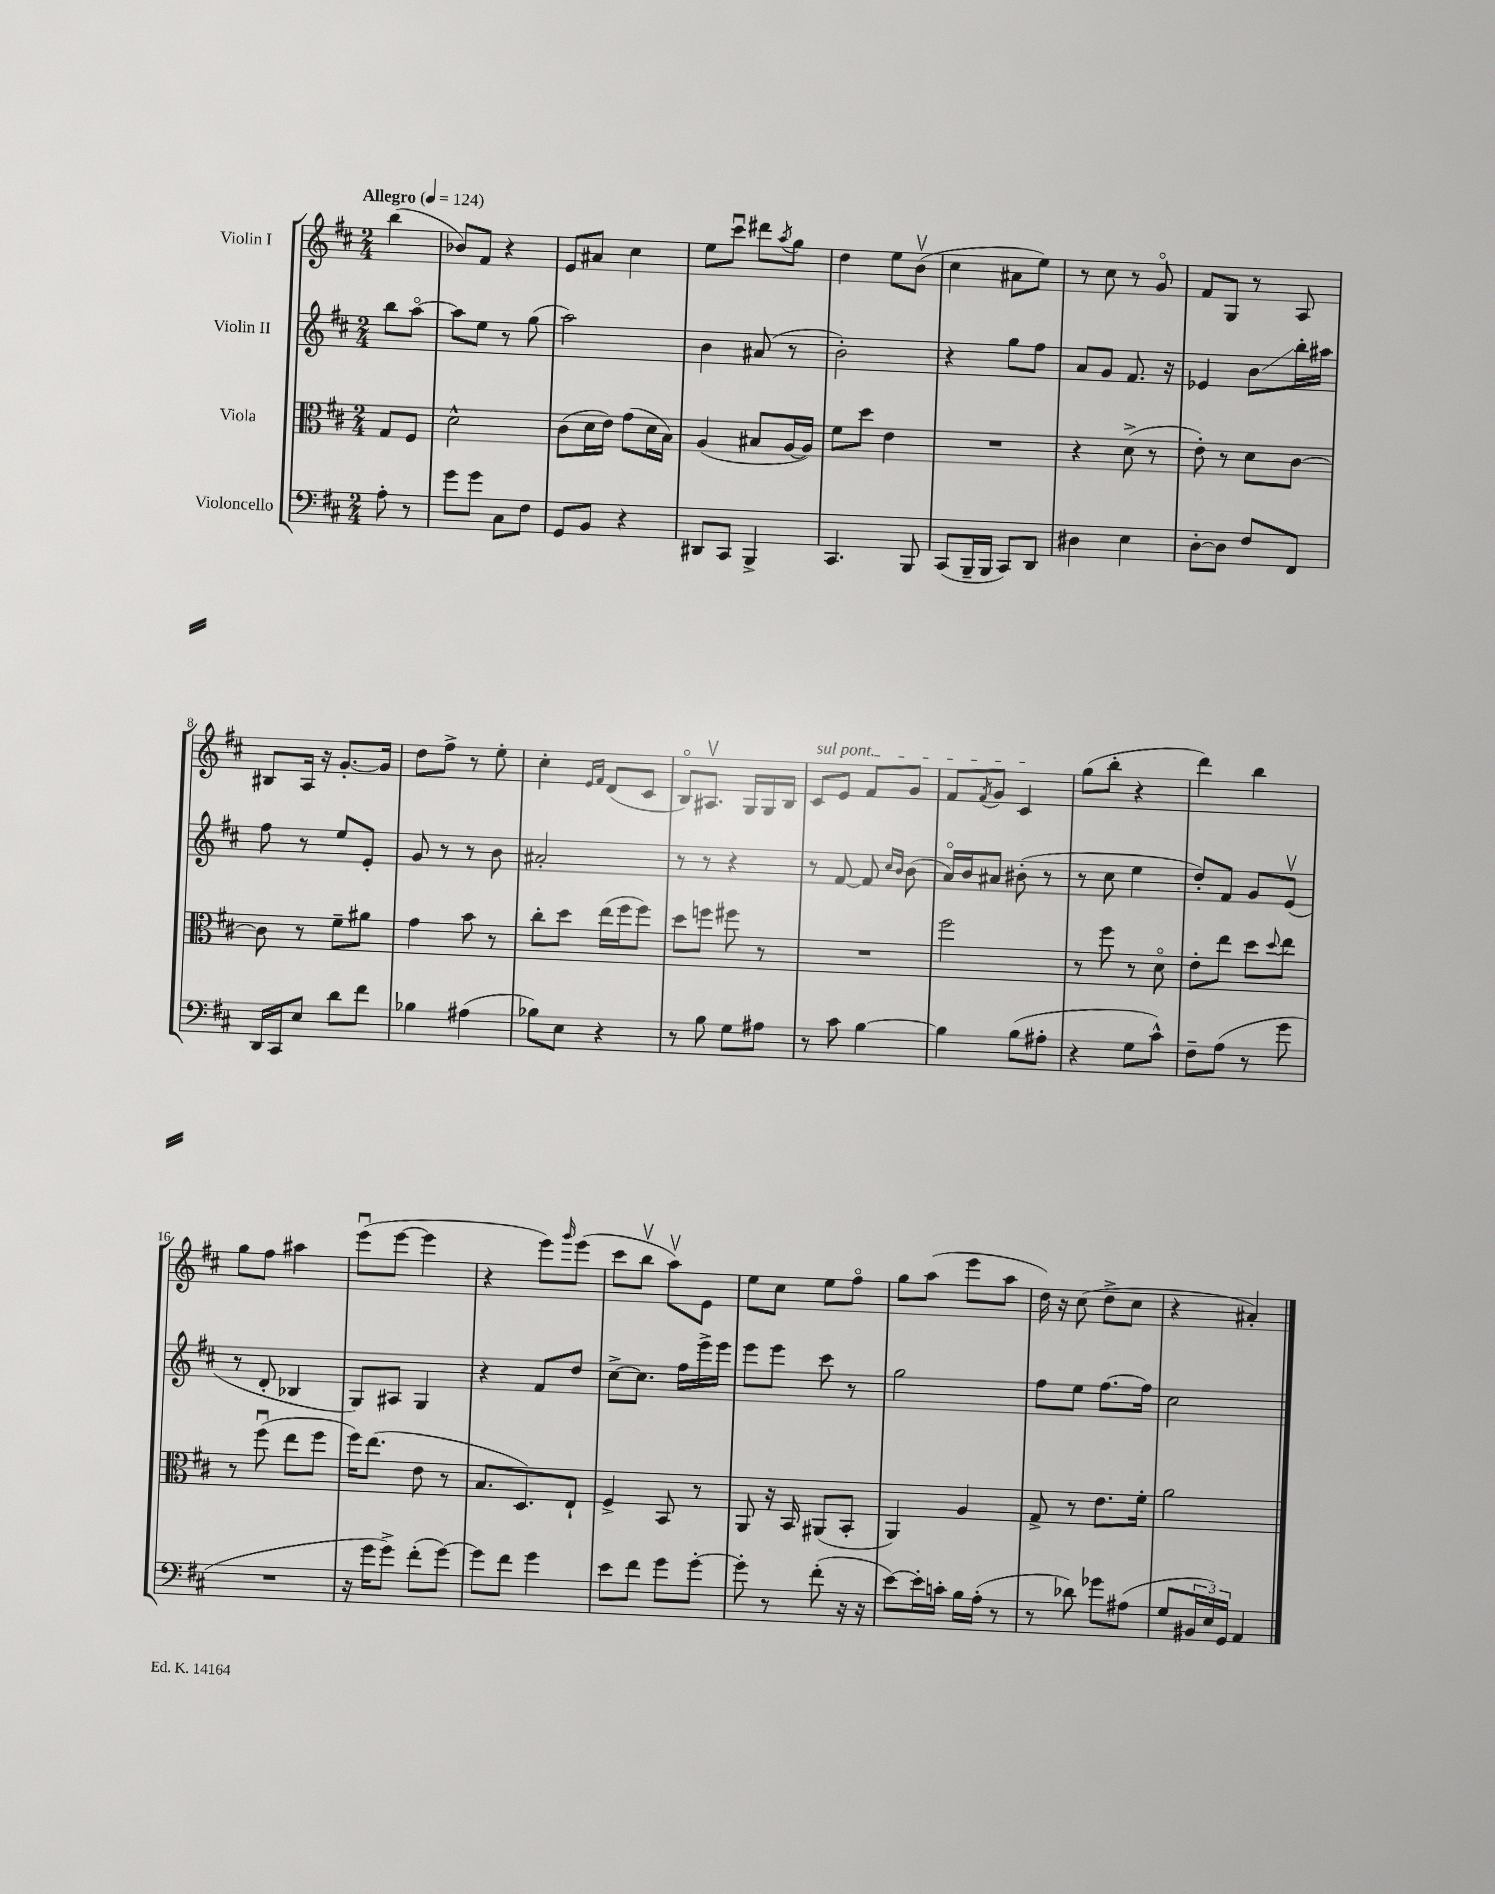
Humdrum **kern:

**kern	**kern	**kern	**kern
*staff4	*staff3	*staff2	*staff1
*clefF4	*clefC3	*clefG2	*clefG2
*k[f#c#]	*k[f#c#]	*k[f#c#]	*k[f#c#]
*M2/4	*M2/4	*M2/4	*M2/4
*MM124	*MM124	*MM124	*MM124
8A'	8G	8bb	(4bb
8r	8F#	[8aao	.
=	=	=	=
8g	2d^^	8aa]	8b-)
8g	.	8ee	8f#
8C#	.	8r	4r
8F#	.	(8gg	.
=	=	=	=
8GG	(8c#	2aa)	8e
8BB	16d	.	8a#
.	16e)	.	.
4r	(8g	.	4cc#
.	16d	.	.
.	16B)	.	.
=	=	=	=
8DD#	(4A	4b	8ee
8CC#	.	.	8ccc#u
4BBB^	8B#	(8a#	8ddd#
.	.	.	8qaa
.	[16A	8r	8gg
.	16A])	.	.
=	=	=	=
4.CC#	8f#	2b')	4dd
.	8dd	.	.
.	4e	.	8ee
8BBB	.	.	(8bv
=	=	=	=
(8CC#	2r	4r	4cc#
16BBB~	.	.	.
16BBB	.	.	.
8CC#)	.	8gg	8a#
8DD	.	8ff#	8ee)
=	=	=	=
4D#	4r	8a	8r
.	.	8g	8cc#
4E	(8d^	8.f#	8r
.	8r	.	8go
.	.	16r	.
=	=	=	=
[8D'	8e')	4e-	8f#
8D]	8r	.	8G
8F#	8d	8b	8r
8FF#	[8c#	16bb'	8A
.	.	16aa#	.
=	=	=	=
16DD	8c#]	8ff#	8B#
16CC#	.	.	.
8E	8r	8r	16A
.	.	.	16r
8d	8f#~	8ee	[8.g'
8f#	8a#	8e'	.
.	.	.	16g]
=	=	=	=
4B-	4g	8g	8dd
.	.	8r	8ff#^
(4A#	8b	8r	8r
.	8r	8b	8ee'
=	=	=	=
8B-)	8cc#'	2a#'	4cc#'
8E	8dd	.	.
.	.	.	16qqe
.	.	.	16qqf#
4r	(16ee	.	(8d
.	16ff#	.	.
.	8ff#)	.	8c#
=	=	=	=
8r	8dd	8r	8Bo)
8B	8ff	8r	8.A#v
8G	8ff#	4r	.
.	.	.	16G
8A#	8r	.	16G
.	.	.	16B
=	=	=	=
8r	2r	8r	8c#
8c#	.	[8f#	8e
[4B	.	8f#]	8f#
.	.	16qqcc#	.
.	.	16qqb	.
.	.	(8b	8g
=	=	=	=
4B]	2ff#	16ao)	8f#
.	.	16b	.
.	.	.	8qf#
.	.	8a#	8g
(8B	.	(8b#'	4c#
8A#'	.	8r	.
=	=	=	=
4r	8r	8r	(8gg
.	8ff#	8cc#	8bb'
8G	8r	4ee	4r
8c#^^)	8do	.	.
=	=	=	=
8F#~	8e'	8dd')	4ddd)
(8A	8ee	8f#	.
8r	8dd	8g	4bb
.	8qqdd	.	.
8g	8ee	(8ev	.
=	=	=	=
2r	8r	8r	8gg
.	(8ff#u	8d'	8ff#
.	8ee	4B-	4aa#
.	8ff#	.	.
=	=	=	=
16r	16ff#)	8G)	(8eeeu
16g	(8.ee	.	.
8g^)	.	8A#	[8eee
(8f#'	8e	4G	4eee]
[8g)	8r	.	.
=	=	=	=
8g]	8.B	4r	4r
8f#	.	.	.
.	8.D)	.	.
4g	.	8f#	8eee)
.	.	.	16qqggg
.	8E`	8dd	(8eee
=	=	=	=
8e	4F#^	[8cc#^	8ccc#
8f#	.	8.cc#]	8bbv
8g	8BB	.	8aav)
.	.	16ff#	.
[8g'	8r	16eee^	8e
.	.	16eee	.
=	=	=	=
8g']	8AA	8eee	8ee
8r	16r	8eee	8cc#
.	16BB	.	.
(8f#'	(8AA#	8ccc#	8ee
16r	8BB'	8r	8ff#o
16r	.	.	.
=	=	=	=
[8e)	4AA)	2gg	8gg
16e']	.	.	(8aa
16c'	.	.	.
16B	4A	.	8eee
(16A'	.	.	.
8r	.	.	8aa
=	=	=	=
8r	8G^	8ff#	16dd)
.	.	.	16r
8d-)	8r	8ee	(8cc#
8g-	8.e	[8.ff#	8dd^
(8A#	.	.	8cc#
.	16f#'	16ff#]	.
=	=	=	=
8G	2a	2cc#	4r
24BB#	.	.	.
24E)	.	.	.
24GG	.	.	.
4AA	.	.	4a#')
==	==	==	==
*-	*-	*-	*-
